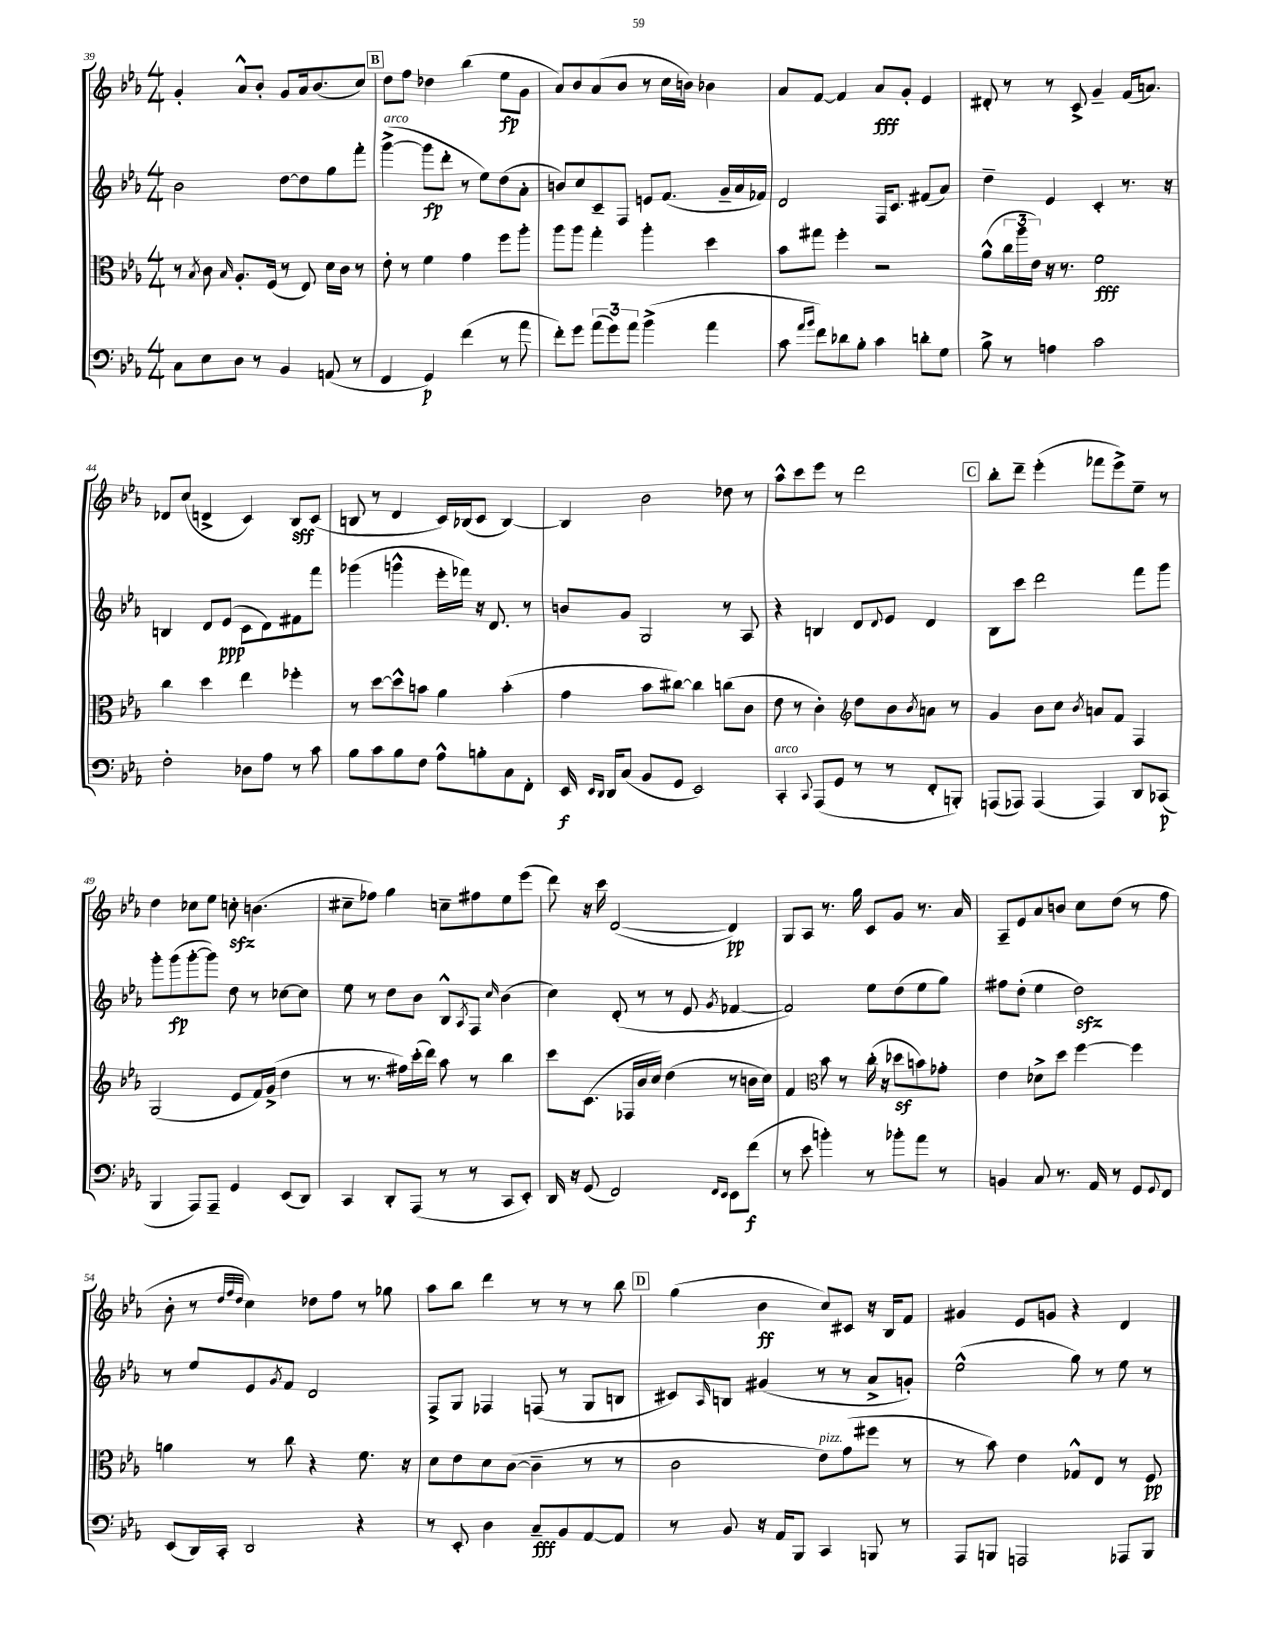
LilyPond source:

<<
\new StaffGroup <<
\new Staff = "s0" {
    \clef treble \key ees \major \numericTimeSignature \time 4/4
    g'4-. aes'8-^ bes'8-. g'8 aes'16 bes'8.( c''8) |
    \mark \markup { \box "B" } d''8 f''8 des''4 bes''4( ees''8\fp g'8 |
    aes'8) bes'8 aes'8( bes'8 r8 c''16 b'16) bes'4 |
    aes'8 f'8~ f'4 aes'8\fff g'8-. ees'4 |
    dis'8-. r8 r8 c'8-> g'4-- f'16( a'8.) |
    des'8 c''8( d'4-> c'4) bes8\sff c'8( |
    b8 r8 d'4 c'16) bes16( c'8 bes4~) |
    bes4 bes'2 des''8 r8 |
    aes''8-^ c'''8 ees'''8 r8 d'''2 |
    \mark \markup { \box "C" } bes''8-. d'''8-- ees'''4-.( fes'''8 ees'''8->) ees''8-- r8 |
    d''4 ces''8 ees''8 c''8-.\sfz b'4.( |
    cis''8-- fes''8) g''4 c''8-- fis''8 ees''8 ees'''8( |
    d'''8) r16 c'''16 d'2~( d'4\pp) |
    g8 aes8 r8. g''16 c'8 g'8 r8. aes'16 |
    aes8-- ees'8 aes'8 b'8 c''8 d''8( r8 f''8 |
    bes'8-. r8 \grace { d''32 f''32 d''32 } c''4) des''8 f''8 r8 ges''8 |
    aes''8 bes''8 d'''4 r8 r8 r8 bes''8 |
    \mark \markup { \box "D" } g''4( bes'4\ff c''8) cis'8 r16 bes16 f'8 |
    gis'4 ees'8 g'8 r4 d'4 \bar "|." |
}
\new Staff = "s1" {
    \clef treble \key ees \major \numericTimeSignature \time 4/4
    bes'2 d''8~ d''8 g''8 f'''8-. |
    \mark \markup { \box "B" } g'''4~->^\markup { \italic "arco" }( g'''8\fp d'''8-. r8 ees''8) d''8( aes'8-. |
    b'8) c''8 c'8-- f8 e'8 f'8.( g'16-- aes'16 fes'16) |
    d'2 f16 c'8. fis'8( aes'8) |
    d''4-- ees'4 c'4-. r8. r16 |
    b4 d'8 ees'8\ppp( c'8 d'8) fis'8 f'''8 |
    ges'''4( g'''4-^ ees'''16-. fes'''16) r16 d'8. r8 |
    b'8 g'8 g2 r8 aes8 |
    r4 b4 d'8 \appoggiatura { d'8 } ees'8 d'4 |
    \mark \markup { \box "C" } bes8 c'''8 d'''2 f'''8 g'''8 |
    g'''8-. g'''8\fp( g'''8~-. g'''8) d''8 r8 ces''8~ ces''8 |
    ees''8 r8 d''8 bes'8 bes8-^ \acciaccatura { aes8 } f8 \grace { c''16 } bes'4( |
    c''4) d'8-.( r8 r8 ees'8 \acciaccatura { g'8 } fes'4~ |
    fes'2) ees''8 d''8( ees''8 g''8) |
    fis''8 d''8-.( ees''4 d''2\sfz) |
    r8 ees''8 ees'8 \acciaccatura { g'8 } f'8 d'2 |
    f8-> g8 fes4 f8( r8 g8 b8 |
    \mark \markup { \box "D" } cis'8) \grace { aes16 } b8 gis'4( r8 r8 aes'8-> g'8-.) |
    ees''2-^( g''8) r8 ees''8 r8 \bar "|." |
}
\new Staff = "s2" {
    \clef alto \key ees \major \numericTimeSignature \time 4/4
    r8 \acciaccatura { bes8 } c'8 \grace { bes16 } aes8.-. f16( r8 ees8) d'16 c'16 r8 |
    \mark \markup { \box "B" } ees'8-. r8 f'4 g'4 f''8 aes''8-. |
    aes''8 aes''8 g''4-. aes''4-. d''4 |
    bes'8 gis''8 f''4-. r2 |
    aes'8-^( \tuplet 3/2 { c''16 aes''16 ees'16) } r16 r8. f'2\fff |
    c''4 d''4 ees''4 fes''4-. |
    r8 d''8~ d''8-^ b'8 aes'4 b'4-.( |
    g'4 bes'8 cis''8~) cis''4 c''8( c'8 |
    ees'8 r8 c'4-.) \clef treble d''8 bes'8 \acciaccatura { bes'8 } a'8 r8 |
    \mark \markup { \box "C" } g'4 bes'8 c''8 \acciaccatura { bes'8 } a'8 f'8 f4 |
    g2( ees'8 f'16) g'16->( d''4 |
    r8 r8. fis''16) c'''16-.( d'''16) aes''8 r8 bes''4 |
    c'''8 c'8.( fes16 bes'16 c''16) d''4( r8 b'16 c''16) |
    f'4 \clef alto bes'8 r8 c''16-.( r16 des''8\sf b'8) ges'8-. |
    ees'4 des'8-> d''8 f''4~ f''4 |
    a'4 r8 c''8 r4 f'8. r16 |
    d'8 ees'8 d'8 c'8~( c'4-- r8 r8 |
    \mark \markup { \box "D" } c'2 ees'8^\markup { \italic "pizz." }) g'8( fis''8 r8 |
    r8 bes'8) ees'4 ges8-^ ees8 r8 f8\pp \bar "|." |
}
\new Staff = "s3" {
    \clef bass \key ees \major \numericTimeSignature \time 4/4
    c8 ees8 d8 r8 bes,4 a,8( r8 |
    \mark \markup { \box "B" } f,4 g,4\p) f'4( r8 aes'8 |
    f'8-.) g'8 \tuplet 3/2 { aes'8( g'8) aes'8 } bes'4->( aes'4 |
    c'8 \grace { aes'16 bes'16 } f'8) des'8 bes8-. c'4 d'8-. g8 |
    bes8-> r8 a4 c'2 |
    f2-. des8 aes8 r8 c'8 |
    bes8 c'8 bes8 f8 aes8-^ b8-. c8 f,8-. |
    ees,16\f \grace { ees,16 d,16 } d,16 c8( bes,8 g,8 ees,2) |
    c,4-.^\markup { \italic "arco" } \appoggiatura { c,8 } aes,,8( g,8 r8 r8 f,8-. b,,8-.) |
    \mark \markup { \box "C" } a,,8( aes,,8) aes,,4( aes,,4) d,8 ces,8\p( |
    bes,,4 aes,,8) aes,,8-- g,4 ees,8( d,8) |
    c,4 d,8-. aes,,8( r8 r8 c,8 ees,8-.) |
    d,16 r16 g,8( f,2) \grace { f,16 ees,16 } ees,8 f'8\f( |
    r8 ees'8 b'4-.) r8 bes'8-. aes'8 r8 |
    b,4 c8 r8. aes,16 r8 g,8 \appoggiatura { g,8 } f,8 |
    ees,8( d,16) c,16-. d,2 r4 |
    r8 ees,8-. d4 c8--\fff bes,8 aes,8~ aes,8 |
    \mark \markup { \box "D" } r8 bes,8 r16 aes,16 bes,,8 c,4 b,,8 r8 |
    aes,,8 b,,8 a,,2 aes,,8 b,,8 \bar "|." |
}
>>
>>
\layout { \context { \Score currentBarNumber = #39 } }
